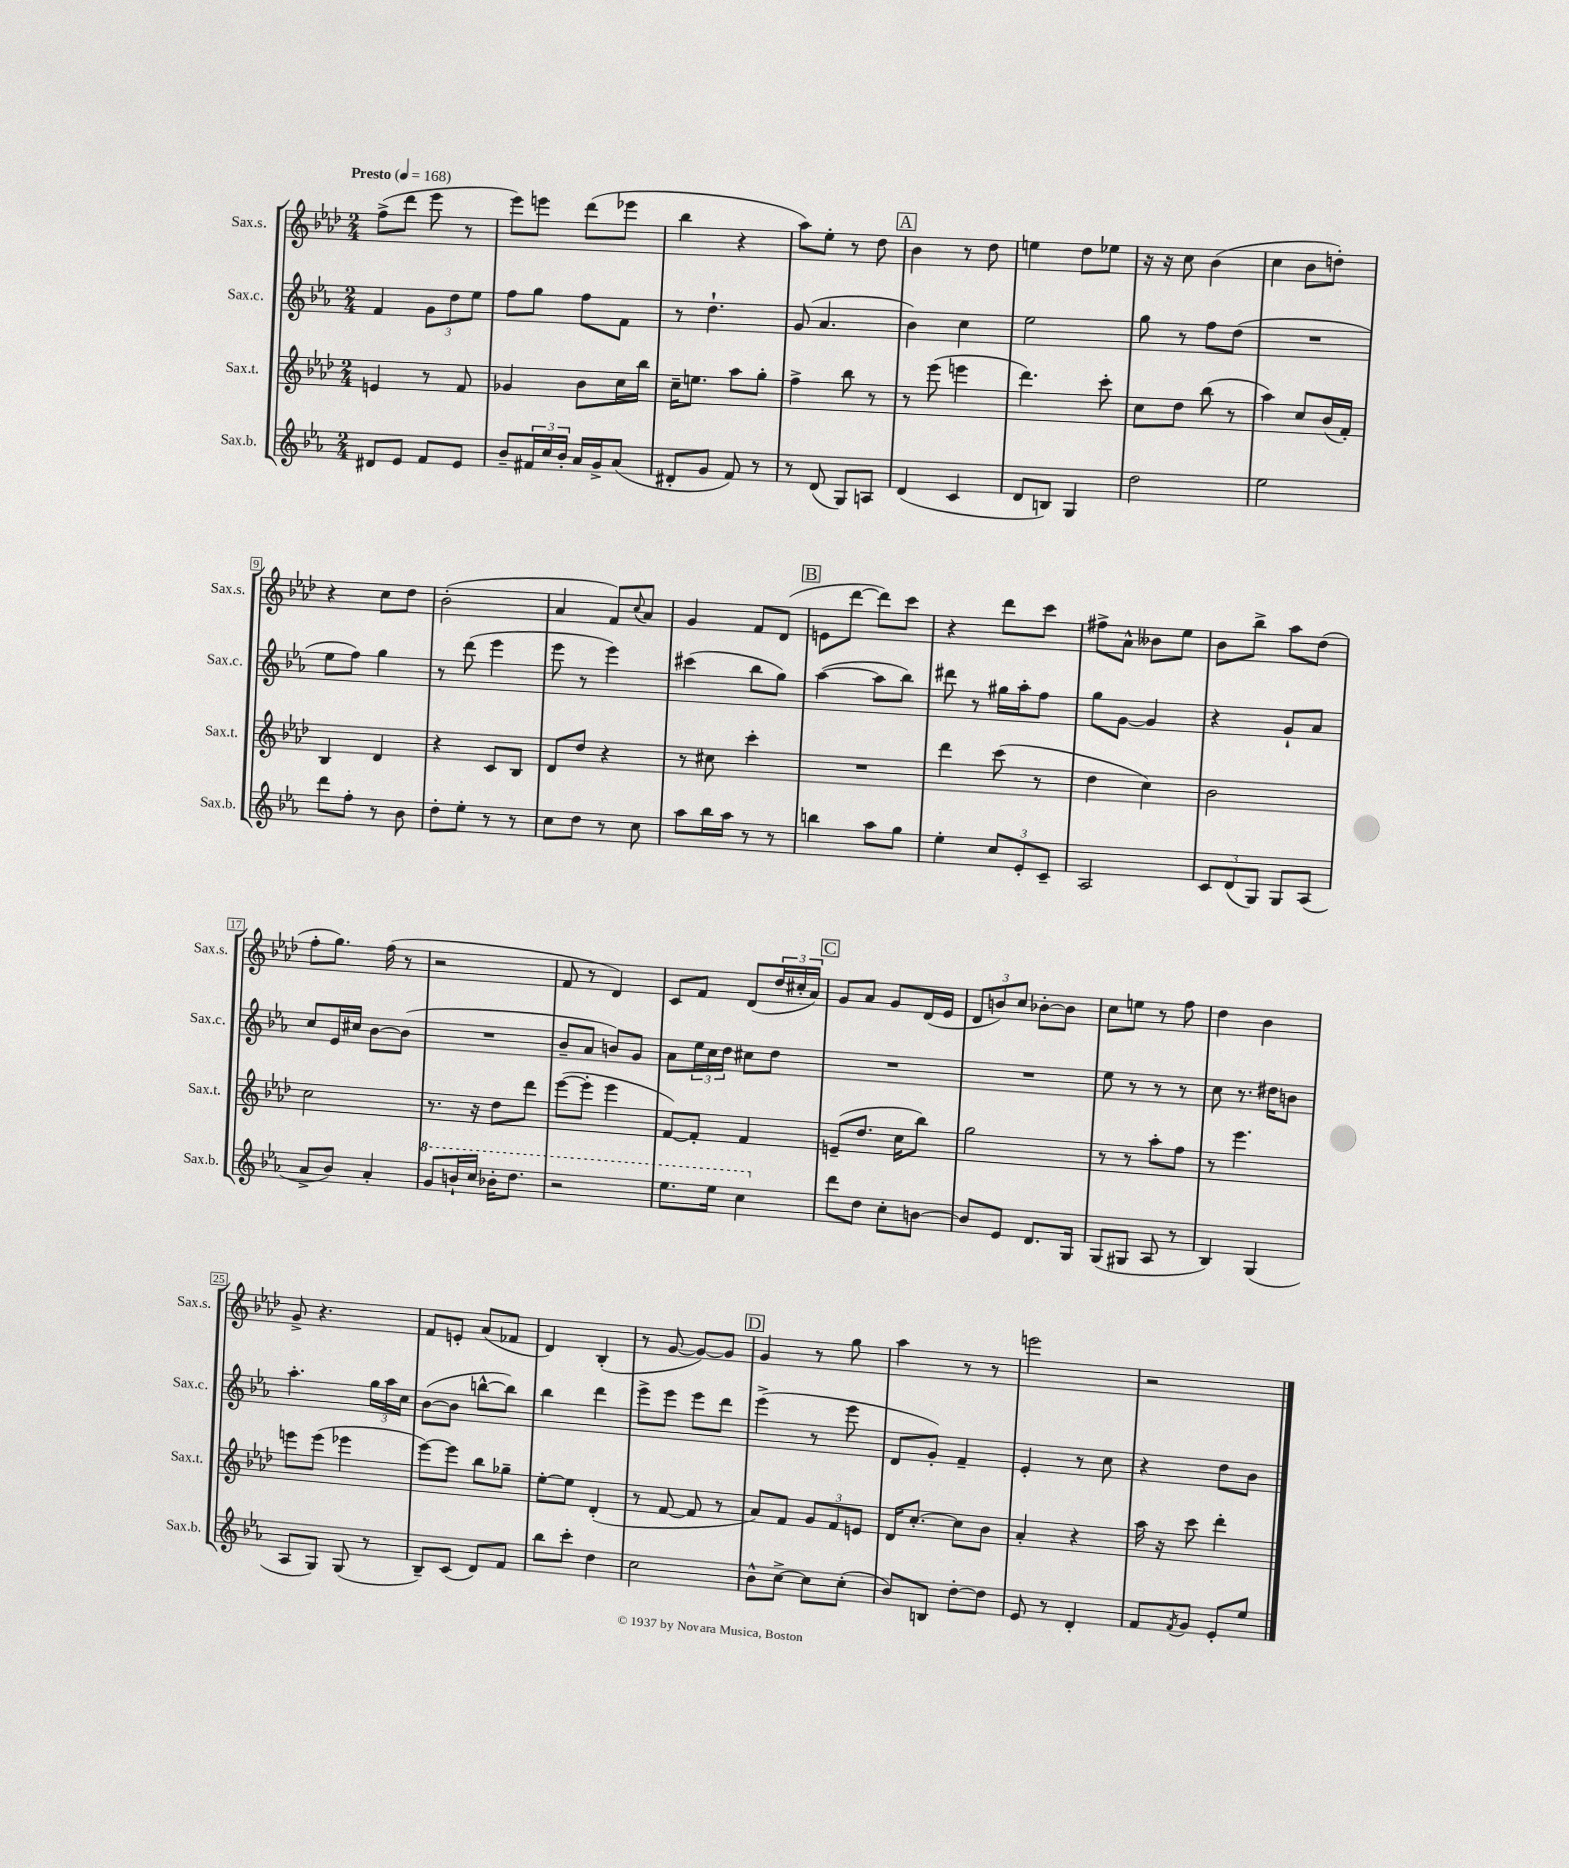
<<
\new StaffGroup <<
\new Staff = "s0" \with { instrumentName = "Sax.s." shortInstrumentName = "Sax.s." } {
    \clef treble \key aes \major \numericTimeSignature \time 2/4 \tempo "Presto" 4 = 168
    f''8->( des'''8 ees'''8 r8 |
    ees'''8) e'''8 des'''8( ees'''8 |
    bes''4 r4 |
    aes''8) ees''8-. r8 des''8 |
    \mark \markup { \box "A" } bes'4 r8 des''8 |
    e''4 des''8 ees''8 |
    r16 r16 c''8 bes'4( |
    c''4 bes'8 d''8-.) |
    r4 c''8 des''8 |
    bes'2-.( |
    aes'4 f'8) \appoggiatura { c''8 } aes'8 |
    g'4 f'8 des'8( |
    \mark \markup { \box "B" } e'8 des'''8~ des'''8) c'''8 |
    r4 des'''8 c'''8 |
    fis''8-> aes'8-^ beses'8 ees''8 |
    bes'8 bes''8-> aes''8 des''8( |
    f''8-. g''8.) f''16( r8 |
    r2 |
    f'8 r8 des'4) |
    c'8 f'8 des'8( \tuplet 3/2 { des''16 cis''16-. aes'16) } |
    \mark \markup { \box "C" } g'8 aes'8 g'8 des'16( ees'16 |
    \tuplet 3/2 { des'8 b'8) c''8 } bes'8~-. bes'8 |
    c''8 e''8 r8 f''8 |
    des''4 bes'4 |
    g'8-> r4. |
    f'8 e'8-. aes'8( fes'8 |
    des'4) bes4-.( |
    r8 g'8~ g'8~) g'8 |
    \mark \markup { \box "D" } g'4 r8 g''8 |
    aes''4 r8 r8 |
    e'''2 |
    r2 \bar "|." |
}
\new Staff = "s1" \with { instrumentName = "Sax.c." shortInstrumentName = "Sax.c." } {
    \clef treble \key ees \major \numericTimeSignature \time 2/4
    f'4 \tuplet 3/2 { g'8 d''8 ees''8 } |
    f''8 g''8 f''8 f'8 |
    r8 d''4.-! |
    g'8( aes'4. |
    \mark \markup { \box "A" } bes'4) c''4 |
    ees''2 |
    g''8 r8 f''8 d''8( |
    R2 |
    ees''8 f''8) g''4 |
    r8 d'''8( ees'''4 |
    ees'''8 r8 ees'''4) |
    cis'''4( bes''8 g''8) |
    \mark \markup { \box "B" } aes''4~( aes''8 bes''8) |
    dis'''8 r8 gis''16 aes''16-. f''8 |
    g''8 g'8~ g'4 |
    r4 g'8-! aes'8 |
    c''8 ees'16 cis''16 bes'8~ bes'8( |
    R2 |
    bes'8-- aes'8 b'8) g'8 |
    aes'8 \tuplet 3/2 { ees''16 c''16 d''16 } cis''8 d''8 |
    \mark \markup { \box "C" } R2 |
    R2 |
    ees''8 r8 r8 r8 |
    c''8 r8. dis''16 b'8 |
    aes''4.-. \tuplet 3/2 { g''16 aes''16 c''16 } |
    bes'8~( bes'8 b''8~-^ b''8) |
    bes''4 d'''4 |
    ees'''8-> ees'''8 ees'''8 d'''8 |
    \mark \markup { \box "D" } ees'''4->( r8 ees'''8 |
    d'8 g'8-.) f'4-- |
    ees'4-. r8 c''8 |
    r4 d''8 bes'8 \bar "|." |
}
\new Staff = "s2" \with { instrumentName = "Sax.t." shortInstrumentName = "Sax.t." } {
    \clef treble \key aes \major \numericTimeSignature \time 2/4
    e'4 r8 f'8 |
    ges'4 bes'8 c''16 bes''16 |
    c''16-- e''8. aes''8 g''8-. |
    f''4-> bes''8 r8 |
    \mark \markup { \box "A" } r8 ees'''8( e'''4 |
    des'''4.) c'''8-. |
    c''8 des''8 bes''8( r8 |
    aes''4) c''8 bes'16( f'16-.) |
    bes4 des'4 |
    r4 c'8 bes8 |
    des'8 des''8 r4 |
    r8 cis''8 c'''4-. |
    \mark \markup { \box "B" } R2 |
    des'''4 c'''8( r8 |
    des''4 c''4) |
    bes'2 |
    c''2 |
    r8. r16 des''8 des'''8 |
    ees'''8~( ees'''8-. ees'''4 |
    f'8~) f'8-. f'4 |
    \mark \markup { \box "C" } e'8--( des''8. c''16 bes''8) |
    g''2 |
    r8 r8 aes''8-. f''8 |
    r8 ees'''4. |
    e'''8 e'''8( ees'''4 |
    ees'''8~) ees'''8 bes''8 ges''8-- |
    ees''8~-. ees''8 des'4-.( |
    r8 f'8~ f'8 r8 |
    \mark \markup { \box "D" } aes'8) f'8 \tuplet 3/2 { g'8 f'8 e'8 } |
    des'16 c''8.~-. c''8 bes'8 |
    aes'4-. r4 |
    aes''16 r16 c'''8 des'''4-. \bar "|." |
}
\new Staff = "s3" \with { instrumentName = "Sax.b." shortInstrumentName = "Sax.b." } {
    \clef treble \key ees \major \numericTimeSignature \time 2/4
    dis'8 ees'8 f'8 ees'8 |
    bes'8-- \tuplet 3/2 { fis'16 c''16 bes'16-. } aes'16 g'16-> aes'8( |
    dis'8-. g'8 f'8) r8 |
    r8 d'8( g8) a8 |
    \mark \markup { \box "A" } d'4( c'4 |
    d'8 b8) g4 |
    d''2 |
    ees''2 |
    d'''8 f''8-. r8 bes'8 |
    d''8-. ees''8-. r8 r8 |
    c''8 d''8 r8 c''8 |
    aes''8 bes''16 aes''16 r8 r8 |
    \mark \markup { \box "B" } b''4 aes''8 g''8 |
    ees''4-. \tuplet 3/2 { c''8 ees'8-. c'8-- } |
    aes2 |
    \tuplet 3/2 { c'8 d'8( g8) } g8 aes8( |
    aes'8-> bes'8) aes'4-. |
    \ottava #1 g''8 b''16-! c'''16 bes''16-. d'''8. |
    r2 |
    ees'''8. ees'''16 c'''4 \ottava #0 |
    \mark \markup { \box "C" } d'''8 d''8 c''8-. b'8~ |
    b'8 ees'8 d'8. g16 |
    g8( gis8 aes8 r8 |
    bes4) g4( |
    aes8 g8) g8( r8 |
    bes8--) c'8( d'8) f'8 |
    bes''8 c'''8-. d''4 |
    c''2 |
    \mark \markup { \box "D" } bes'8-^ c''8~-> c''8 c''8-.( |
    bes'8) b8 d''8~-. d''8 |
    ees'8 r8 d'4-. |
    f'8 \acciaccatura { f'8 } g'8 ees'8-. ees''8 \bar "|." |
}
>>
>>
\layout { \context { \Score \override BarNumber.stencil = #(make-stencil-boxer 0.1 0.3 ly:text-interface::print) } }
